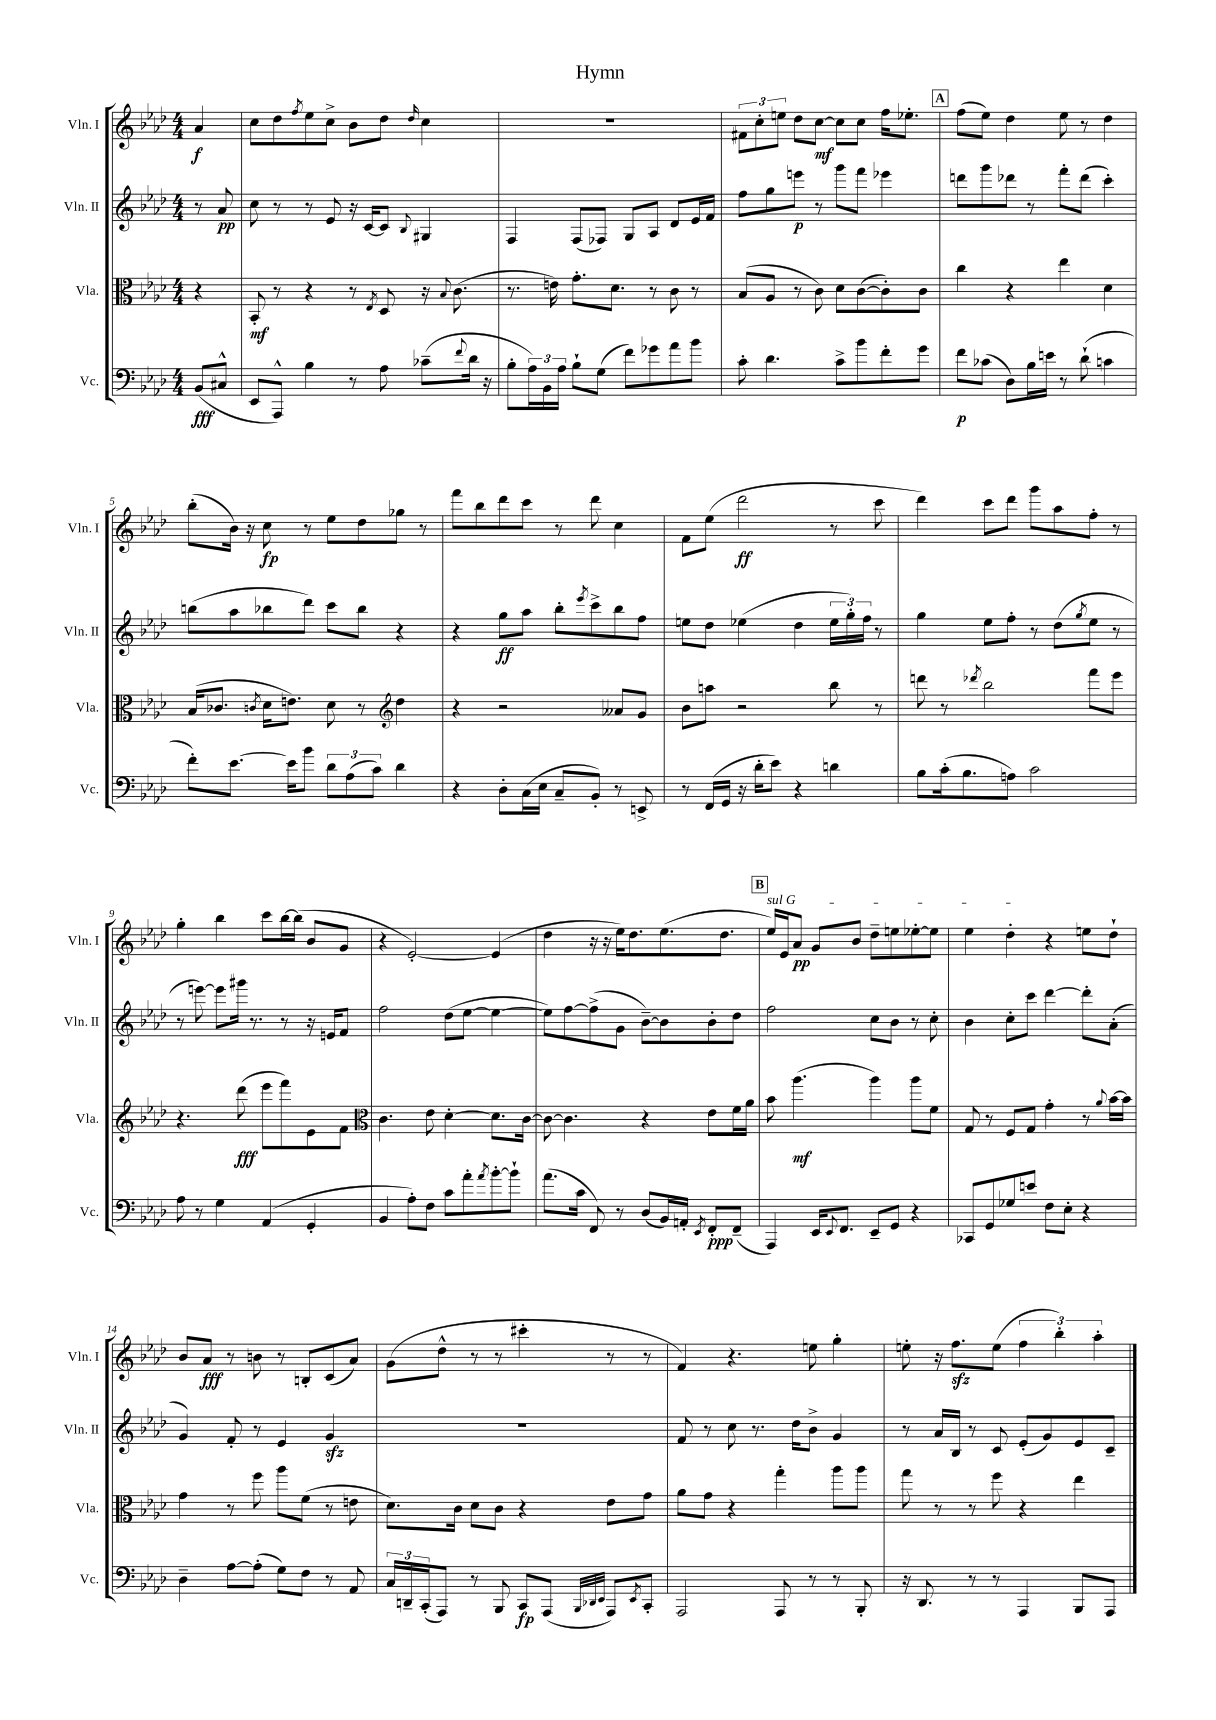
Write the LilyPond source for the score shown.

\header { title = "Hymn" }
<<
\new StaffGroup <<
\new Staff = "s0" \with { instrumentName = "Vln. I" shortInstrumentName = "Vln. I" } {
    \clef treble \key aes \major \numericTimeSignature \time 4/4 \partial 4
    aes'4\f |
    c''8 des''8 \acciaccatura { f''8 } ees''8 c''8-> bes'8 des''8 \grace { des''16 } c''4 |
    R1 |
    \tuplet 3/2 { fis'8 c''8-. e''8 } des''8 c''8~\mf c''8 c''8 f''16 ees''8.-. |
    \mark \markup { \box "A" } f''8( ees''8) des''4 ees''8 r8 des''4 |
    bes''8-.( bes'16) r16 c''8\fp r8 ees''8 des''8 ges''8 r8 |
    f'''8 bes''8 des'''8 c'''8 r8 des'''8 c''4 |
    f'8 ees''8( des'''2\ff r8 c'''8 |
    des'''4) c'''8 des'''8 g'''8 aes''8 f''8-. r8 |
    g''4-. bes''4 c'''8 bes''16~ bes''16( bes'8 g'8 |
    r4 ees'2~-.) ees'4( |
    des''4 r16 r16 ees''16) des''8. ees''8.( des''8. |
    \mark \markup { \box "B" } \once \override TextSpanner.bound-details.left.text = \markup { \italic "sul G" } ees''16\startTextSpan) ees'16 aes'8\pp g'8 bes'8 des''8-- e''8 ees''8~-. ees''8 |
    ees''4 des''4-.\stopTextSpan r4 e''8 des''8-! |
    bes'8 aes'8\fff r8 b'8 r8 b8-. c'8( aes'8) |
    g'8( des''8-^ r8 r8 cis'''4-. r8 r8 |
    f'4) r4. e''8 g''4-. |
    e''8-. r16 f''8.\sfz e''8( \tuplet 3/2 { f''4 bes''4-.) aes''4-. } \bar "|." |
}
\new Staff = "s1" \with { instrumentName = "Vln. II" shortInstrumentName = "Vln. II" } {
    \clef treble \key aes \major \numericTimeSignature \time 4/4 \partial 4
    r8 aes'8\pp |
    c''8 r8 r8 ees'8 r16 c'16~ c'8 \appoggiatura { bes8 } gis4 |
    f4 f8( fes8) g8 aes8 des'8 ees'16 f'16 |
    f''8 g''8 e'''8\p r8 g'''8 f'''8 ees'''4 |
    \mark \markup { \box "A" } d'''8 g'''8 des'''8 r8 f'''8-. des'''8( c'''4-.) |
    b''8( aes''8 bes''8 des'''8) c'''8 bes''8 r4 |
    r4 g''8\ff aes''8 bes''8-. \acciaccatura { ees'''8 } c'''8-> bes''8 f''8 |
    e''8 des''8 ees''4( des''4 \tuplet 3/2 { ees''16 g''16-.) f''16 } r8 |
    g''4 ees''8 f''8-. r8 des''8( \acciaccatura { g''8 } ees''8 r8 |
    r8 e'''8~) e'''8 gis'''16 r8. r8 r16 e'16 f'8 |
    f''2 des''8( ees''8~ ees''4~ |
    ees''8) f''8~ f''8->( g'8 bes'8~--) bes'8 bes'8-. des''8 |
    \mark \markup { \box "B" } f''2 c''8 bes'8 r8 c''8-. |
    bes'4 c''8-. c'''8 des'''4~ des'''8-. aes'8-.( |
    g'4) f'8-. r8 ees'4 g'4\sfz |
    R1 |
    f'8 r8 c''8 r8. des''16 bes'8-> g'4 |
    r8 aes'16 bes16 r8 c'8 ees'8-.( g'8) ees'8 c'8-- \bar "|." |
}
\new Staff = "s2" \with { instrumentName = "Vla." shortInstrumentName = "Vla." } {
    \clef alto \key aes \major \numericTimeSignature \time 4/4 \partial 4
    r4 |
    bes,8-.\mf r8 r4 r8 \acciaccatura { ees8 } des8 r16 \appoggiatura { bes8 } c'8.( |
    r8. e'16) g'8.-. des'8. r8 c'8 r8 |
    bes8( aes8 r8 c'8) des'8 c'8~( c'8-.) c'8 |
    \mark \markup { \box "A" } c''4 r4 ees''4 des'4 |
    bes16( ces'8. \acciaccatura { c'8 } des'16 e'8.) des'8 r8 \clef treble des''4 |
    r4 r2 aeses'8 g'8 |
    bes'8 a''8 r2 bes''8 r8 |
    d'''8 r8 \acciaccatura { des'''8 } bes''2 f'''8 ees'''8 |
    r4. des'''8\fff( ees'''8 f'''8) ees'8 f'8 |
    \clef alto c'4. ees'8 des'4~-. des'8. c'16~ |
    c'8~ c'4. r4 ees'8 f'16 aes'16 |
    \mark \markup { \box "B" } bes'8 aes''4.\mf( aes''4) aes''8 f'8 |
    g8 r8 f8 g8 g'4-. r8 \appoggiatura { aes'8 } bes'16~ bes'16 |
    g'4 r8 f''8 aes''8 f'8( r8 e'8 |
    des'8.) c'16 des'8 c'8 r4 ees'8 g'8 |
    aes'8 g'8 r4 g''4-. aes''8 aes''8 |
    g''8 r8 r8 f''8 r4 ees''4 \bar "|." |
}
\new Staff = "s3" \with { instrumentName = "Vc." shortInstrumentName = "Vc." } {
    \clef bass \key aes \major \numericTimeSignature \time 4/4 \partial 4
    bes,8\fff( cis8-^ |
    ees,8 aes,,8-^) bes4 r8 aes8 ces'8--( \appoggiatura { f'8 } des'16 r16 |
    bes8-. \tuplet 3/2 { aes16) bes,16 aes16 } bes8-! g8( f'8) ges'8 aes'8 bes'8 |
    c'8-. des'4. c'8-> bes'8 f'8-. g'8 |
    \mark \markup { \box "A" } f'8\p ces'8( des8) bes16 e'16 r8 des'8-!( c'4 |
    f'8-.) ees'8.~ ees'16 bes'8 \tuplet 3/2 { des'8 aes8( c'8) } des'4 |
    r4 des8-. c16( ees16 c8-- bes,8-.) r8 e,8-> |
    r8 f,16( g,16 r16 des'16-. ees'8) r4 d'4 |
    bes8 c'16-.( bes8. a8) c'2 |
    aes8 r8 g4 aes,4( g,4-. |
    bes,4 aes8-.) f8 c'8 aes'8-. \acciaccatura { aes'8 } bes'8~-. bes'8-! |
    aes'8.( c'16 f,8) r8 des8( bes,16) a,16-. \acciaccatura { ees,8 } f,8-.\ppp f,8--( |
    \mark \markup { \box "B" } aes,,4) ees,16 \appoggiatura { ees,8 } f,8. ees,8-- g,8 r4 |
    ces,8 g,8 ges8 e'8 f8 ees8-. r4 |
    des4-- aes8~ aes8-.( g8) f8 r8 aes,8 |
    \tuplet 3/2 { c16 d,16-- c,16-.( } aes,,8) r8 bes,,8 c,8\fp aes,,8( \grace { bes,,32 des,32 ees,32 } aes,,8) \acciaccatura { ees,8 } c,8-. |
    aes,,2 aes,,8 r8 r8 bes,,8-. |
    r16 des,8. r8 r8 aes,,4 bes,,8 aes,,8 \bar "|." |
}
>>
>>
